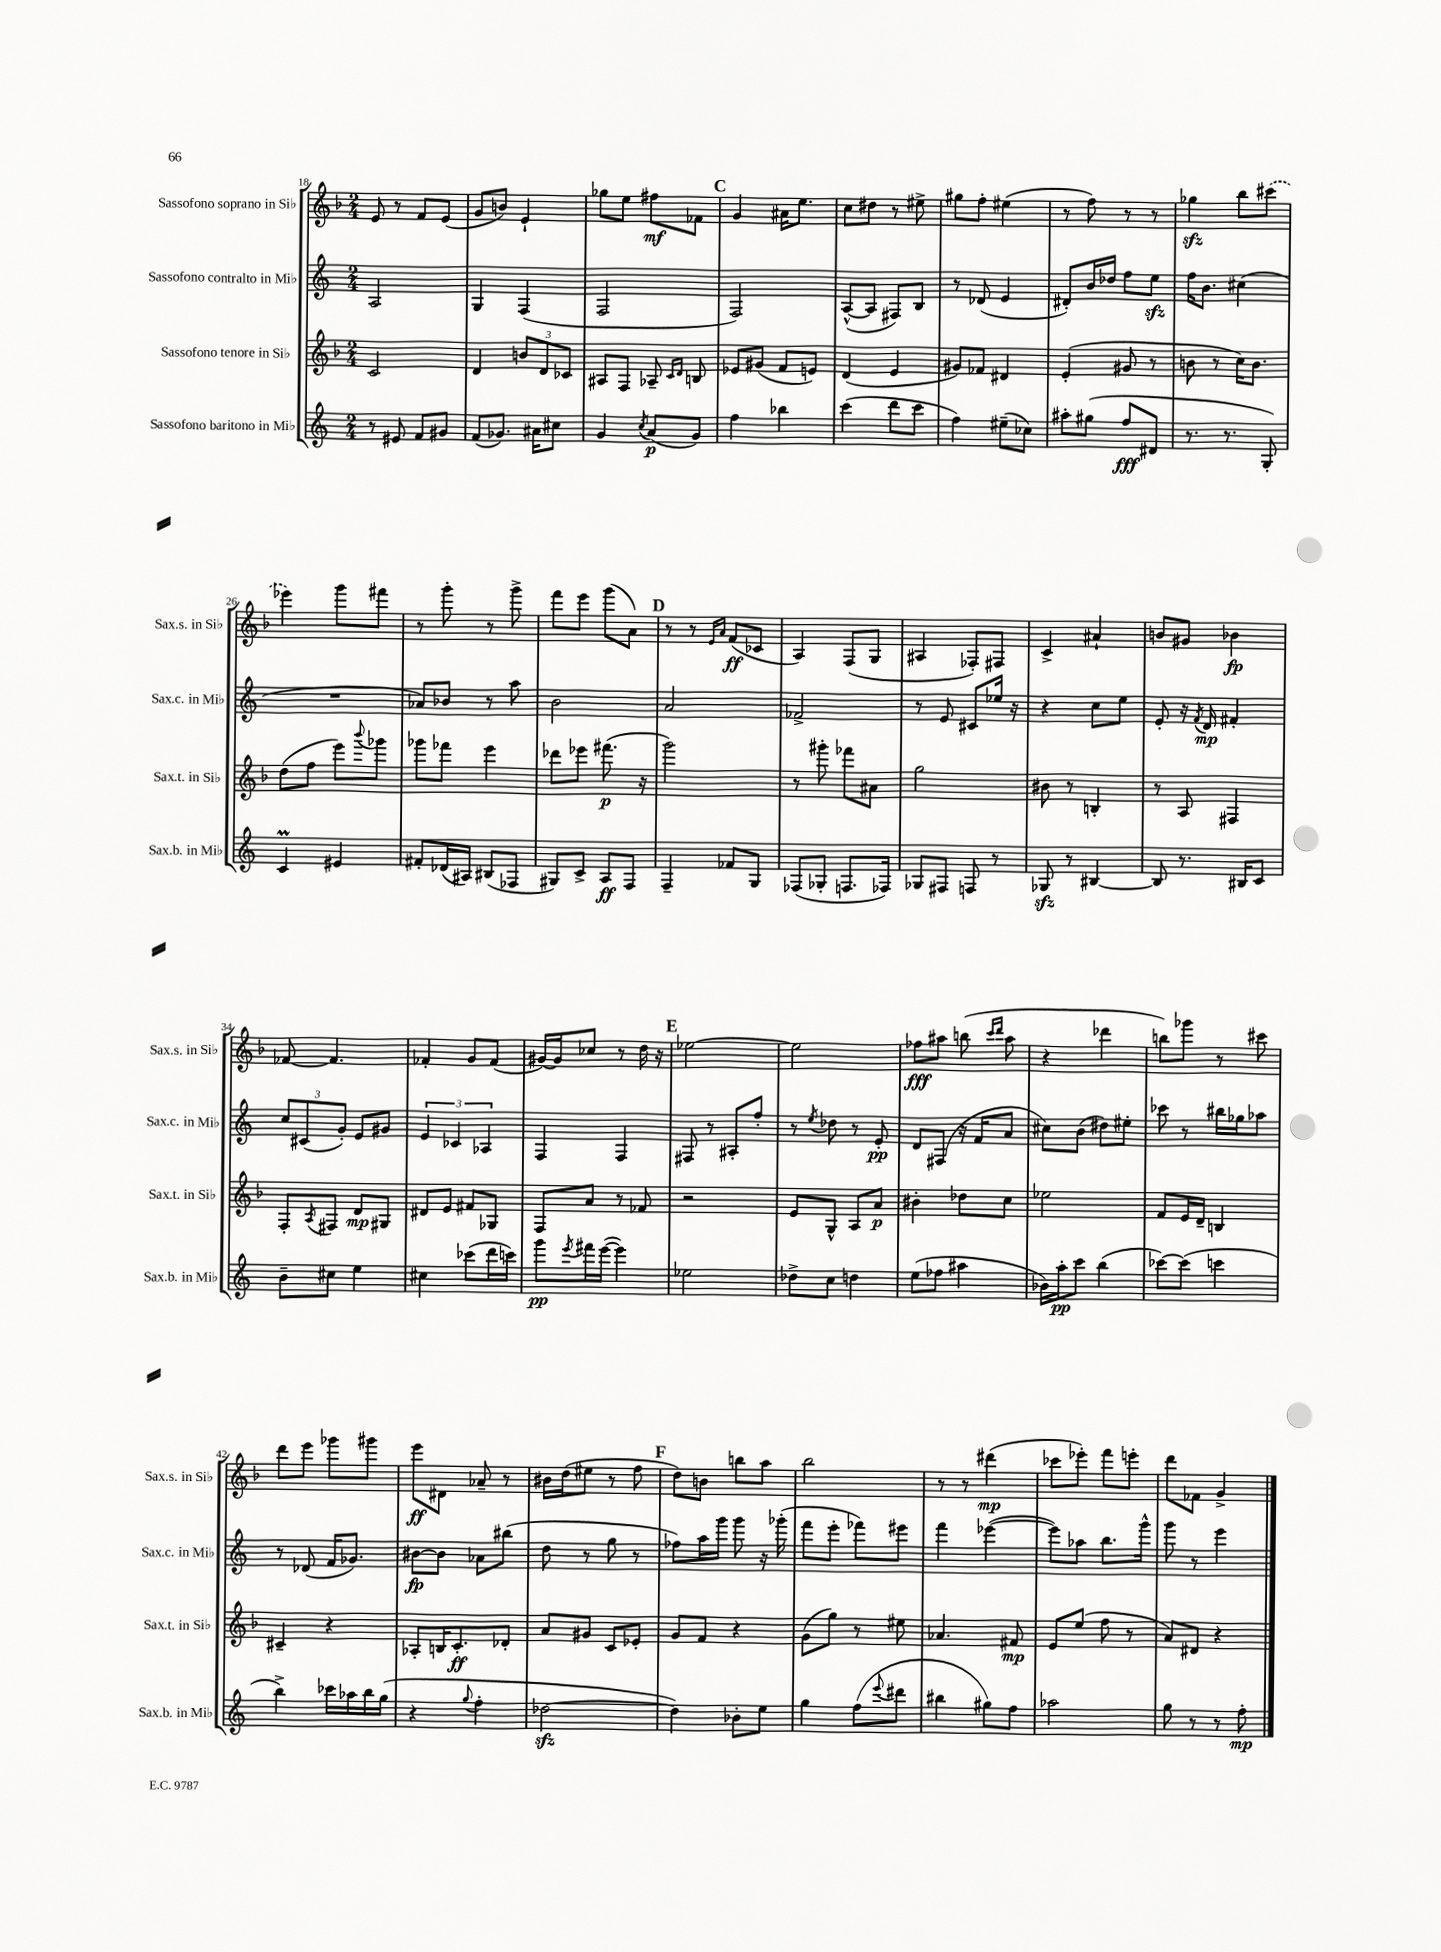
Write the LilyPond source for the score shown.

<<
\new StaffGroup <<
\new Staff = "s0" \with { instrumentName = "Sassofono soprano in Sib" shortInstrumentName = "Sax.s. in Sib" } {
    \clef treble \key f \major \numericTimeSignature \time 2/4
    e'8 r8 f'8 e'8( |
    g'8 b'8) e'4-! |
    ges''8 e''8 fis''8\mf fes'8 |
    \mark \markup { \bold "C" } g'4 ais'16 e''8. |
    c''8 dis''8 r8 eis''8-> |
    gis''8 f''8-. eis''4( |
    r8 f''8) r8 r8 |
    ges''4\sfz bes''8 \once \slurDashed cis'''8( |
    ees'''4) g'''8 fis'''8 |
    r8 g'''8-. r8 g'''8-> |
    f'''8 e'''8 g'''8( a'8) |
    \mark \markup { \bold "D" } r8 r8 \grace { e'16 a'16 } f'8\ff( ces'8 |
    a4) f8( g8 |
    ais4 fes8-.) fis8 |
    c'4-> ais'4-! |
    b'8 gis'8 bes'4\fp |
    fes'8~ fes'4. |
    fes'4-. g'8 fes'8( |
    gis'16~) gis'16 ces''8 r8 d''16 r16 |
    \mark \markup { \bold "E" } ees''2~ |
    ees''2 |
    fes''8\fff ais''8 b''8( \grace { c'''16 d'''16 } ais''8 |
    r4 des'''4 |
    b''8) ges'''8 r8 cis'''8 |
    d'''8 e'''8 ges'''8 gis'''8 |
    e'''8\ff dis'8 aes'8-- r8 |
    bis'16 d''16( eis''8 r8 f''8 |
    \mark \markup { \bold "F" } d''8) b'8 b''8 a''8 |
    bes''2 |
    r8 r8 dis'''4\mp( |
    ces'''8 ees'''8-.) f'''8 e'''8-. |
    d'''8 fes'8 g'4-> \bar "|." |
}
\new Staff = "s1" \with { instrumentName = "Sassofono contralto in Mib" shortInstrumentName = "Sax.c. in Mib" } {
    \clef treble \key c \major \numericTimeSignature \time 2/4
    a2 |
    g4 f4( |
    f2 |
    \mark \markup { \bold "C" } f2) |
    a8~-^( a8 fis8) b8 |
    r8 des'8( e'4 |
    dis'8-.) b'16 des''16 f''8 e''8\sfz |
    f''16 b'8. cis''4( |
    R2 |
    aes'8) bes'8 r8 a''8 |
    b'2 |
    \mark \markup { \bold "D" } a'2 |
    fes'2-> |
    r8 e'8 cis'8 ees''16 r16 |
    r4 c''8 e''8 |
    e'8-. r16 \acciaccatura { f'8 } d'16\mp fis'4-. |
    \tuplet 3/2 { c''8 cis'8( g'8-.) } e'8 gis'8 |
    \tuplet 3/2 { e'4 ces'4 aes4 } |
    f4 f4 |
    \mark \markup { \bold "E" } fis8 r8 ais8-. f''8-. |
    r8 \acciaccatura { e''8 } des''8 r8 e'8-.\pp |
    d'8 fis8( r16 f'16 a'8 |
    cis''8) b'8( dis''8) eis''8-. |
    ces'''8 r8 bis''16 ges''16 aes''8 |
    r8 des'8( f'16 ges'8.) |
    bis'8~\fp bis'8 aes'8 bis''8( |
    d''8 r8 g''8 r8 |
    \mark \markup { \bold "F" } fes''8) a''16 g'''16 g'''8 r16 ges'''16-.( |
    f'''8 e'''8-. fes'''8) eis'''8 |
    f'''4 ees'''4~( |
    ees'''8) aes''8 b''8. g'''16-^ |
    g'''8 r8 e'''4 \bar "|." |
}
\new Staff = "s2" \with { instrumentName = "Sassofono tenore in Sib" shortInstrumentName = "Sax.t. in Sib" } {
    \clef treble \key f \major \numericTimeSignature \time 2/4
    c'2 |
    d'4 \tuplet 3/2 { b'8 d'8 ces'8 } |
    ais8 f8 aes8-- \grace { c'16 d'16 } b8 |
    \mark \markup { \bold "C" } ees'8 gis'8( f'8 e'8) |
    d'4( e'4 |
    gis'8) fes'8 dis'4 |
    e'4-.( gis'8 r8 |
    b'8 r8 c''16) b'8. |
    d''8( f''8 e'''8) \appoggiatura { bes'''8 } ges'''8 |
    ges'''8 fes'''8 e'''4 |
    des'''8 ees'''8 fis'''8.\p( r16 |
    \mark \markup { \bold "D" } g'''2) |
    r8 gis'''8-. fes'''8 ais'8 |
    g''2 |
    bis'8 r8 b4-. |
    r8 a8 fis4 |
    f8-. \acciaccatura { a8 } fis8 d'8\mp gis8 |
    dis'8 e'8 fis'8 ges8 |
    f8 a'8 r8 fes'8 |
    \mark \markup { \bold "E" } r2 |
    e'8 g8-^ a8 a'8\p |
    bis'4-. des''8 c''8 |
    ees''2 |
    f'8 e'16 d'16-- b4 |
    cis'4-- r4 |
    aes8-. b16 c'8.-.\ff des'8-. |
    a'8 gis'8 c'8 ees'8-. |
    \mark \markup { \bold "F" } g'8 f'8 r4 |
    g'8( g''8) r8 eis''8 |
    aes'4. fis'8\mp |
    e'8 e''8( f''8 r8 |
    a'8) dis'8 r4 \bar "|." |
}
\new Staff = "s3" \with { instrumentName = "Sassofono baritono in Mib" shortInstrumentName = "Sax.b. in Mib" } {
    \clef treble \key c \major \numericTimeSignature \time 2/4
    r8 eis'8 f'8 gis'8 |
    f'8( ges'8.) ais'16 cis''8 |
    g'4 \acciaccatura { c''8 } a'8\p( g'8) |
    \mark \markup { \bold "C" } f''4 bes''4 |
    c'''4( d'''8 c'''8 |
    f''4) eis''8--( ces''8) |
    ais''8-. gis''8( f''8\fff dis'8 |
    r8. r8. g8-.) |
    c'4\prall eis'4 |
    fis'8-. des'16( ais16) bis8( fes8 |
    gis8) c'8-> a8\ff f8 |
    \mark \markup { \bold "D" } f4-- fes'8 g8 |
    fes8( ges8-. f8. fes16) |
    ges8 fis8 f8 r8 |
    ges8\sfz r8 bis4~ |
    bis8 r8. bis16 c'8 |
    b'8-- cis''8 e''4 |
    cis''4 ces'''8( d'''16 c'''16) |
    g'''8\pp \acciaccatura { e'''8 } fis'''16 e'''16~( e'''4) |
    \mark \markup { \bold "E" } ees''2 |
    des''8-> c''8 d''4 |
    e''8( fes''8 ais''4 |
    bes'16) a''16-.\pp c'''8 b''4( |
    ces'''8~) ces'''8( c'''4 |
    b''4->) ces'''16 aes''16 b''16 g''16( |
    r4 \appoggiatura { g''8 } f''4-. |
    des''2~\sfz |
    \mark \markup { \bold "F" } des''4) bes'8-. e''8 |
    g''4 f''8( \appoggiatura { e'''8 } dis'''8 |
    bis''4 gis''8) f''8 |
    aes''2 |
    g''8 r8 r8 f''8-.\mp \bar "|." |
}
>>
>>
\layout { \context { \Score currentBarNumber = #18 } }
